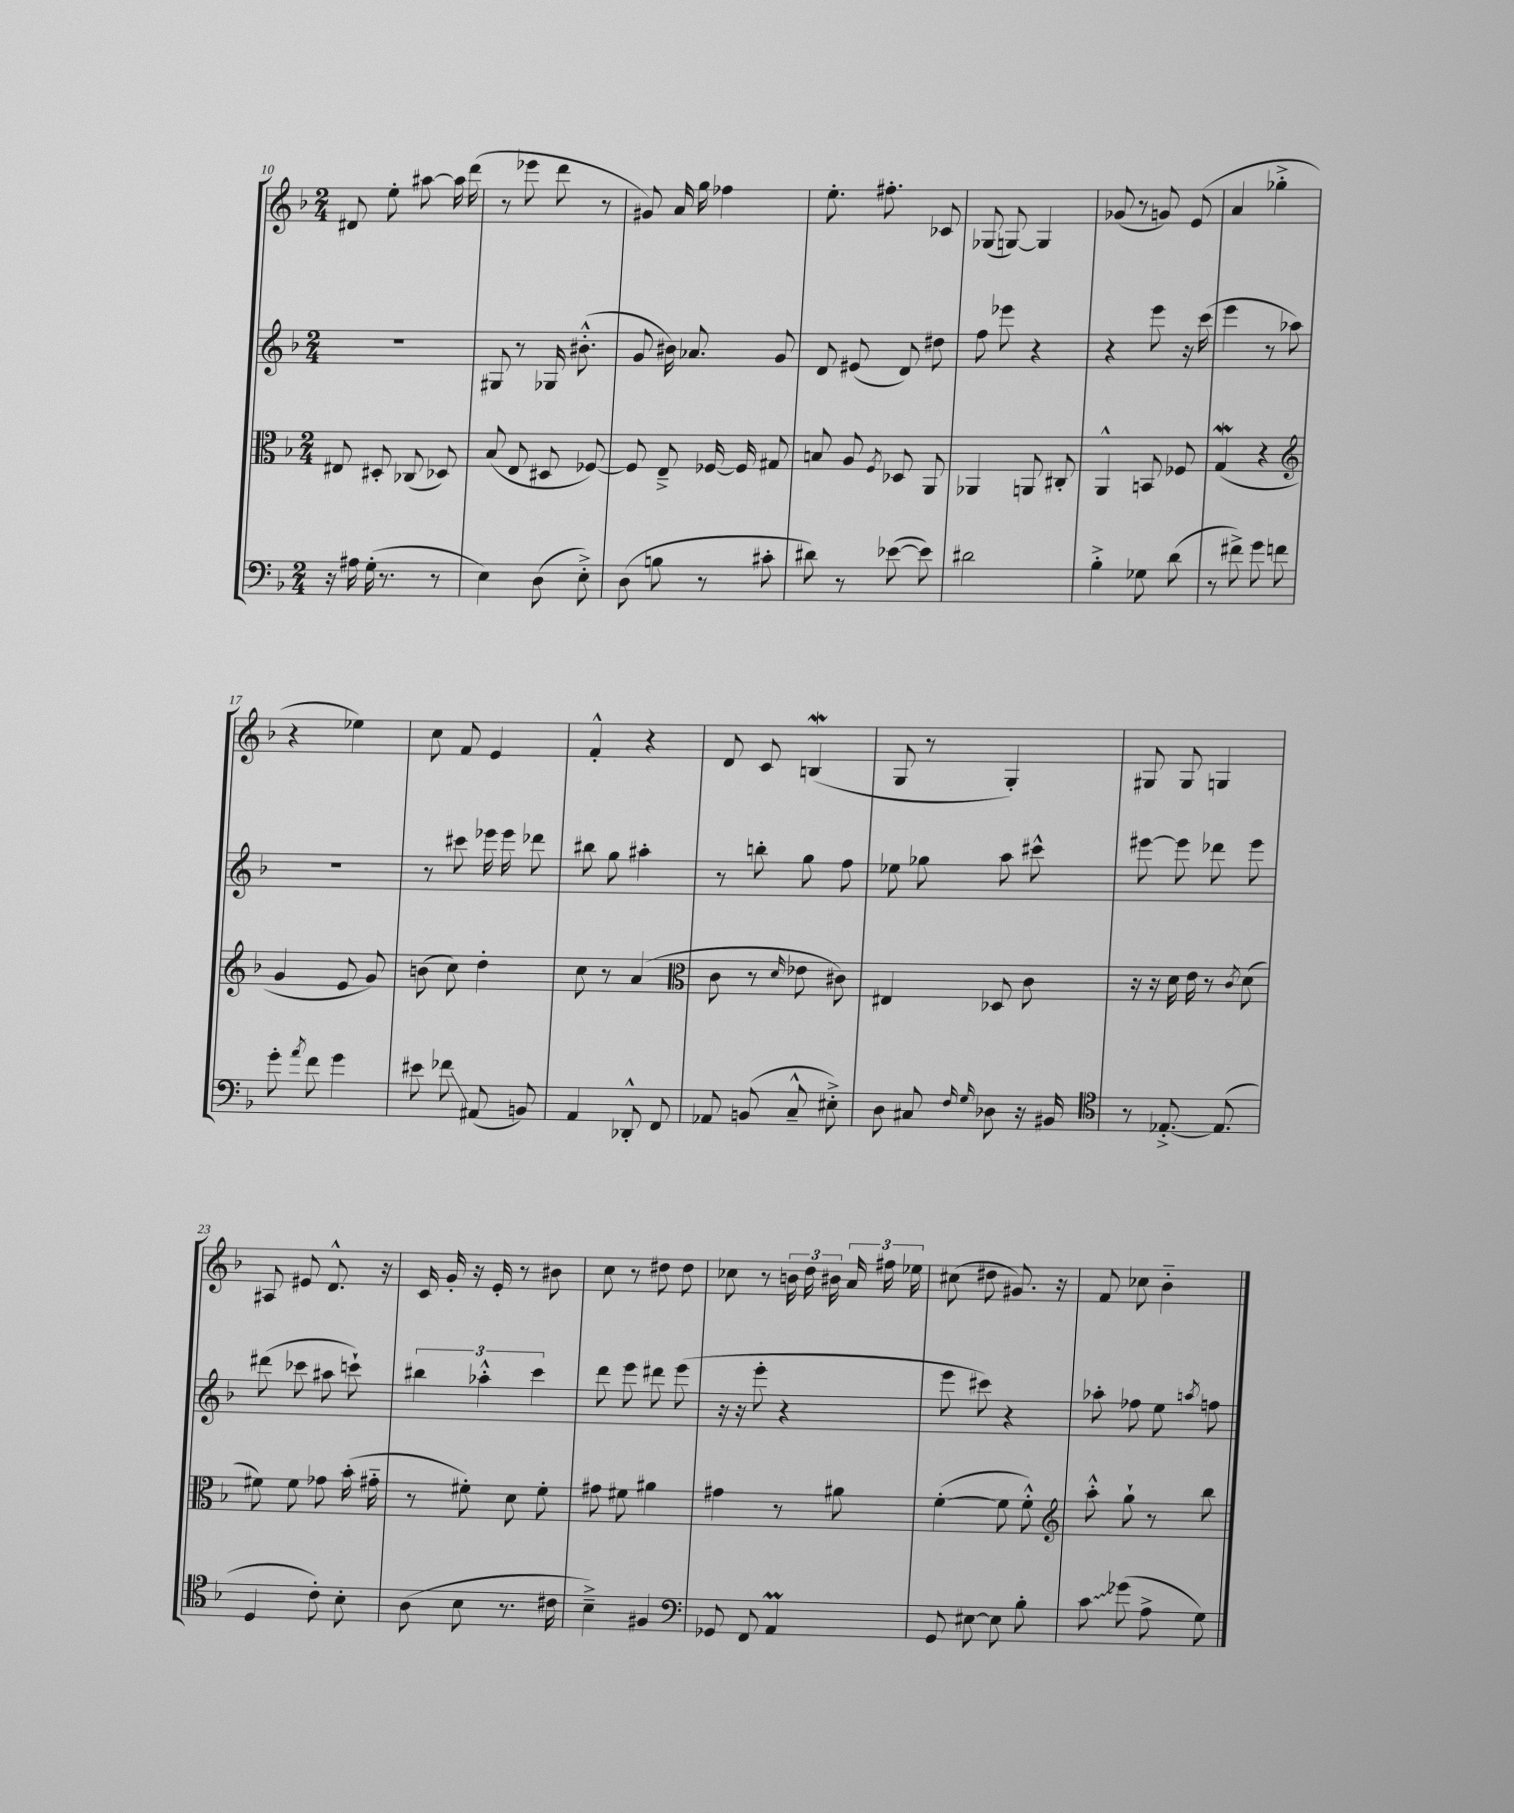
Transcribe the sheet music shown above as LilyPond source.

<<
\new StaffGroup <<
\new Staff = "s0" {
    \clef treble \key f \major \numericTimeSignature \time 2/4
    \autoBeamOff dis'8 e''8-. ais''8~ ais''16 d'''16( |
    r8 ees'''8 d'''8 r8 |
    gis'8) a'16 g''16 fes''4 |
    e''8.-. fis''8.-. ces'8 |
    ges8( g8~) g4 |
    ges'8( r8 g'8) e'8( |
    a'4 ges''4-.-> |
    r4 ees''4) |
    c''8 f'8 e'4 |
    f'4-.-^ r4 |
    d'8 c'8 b4\mordent( |
    g8 r8 g4-.) |
    gis8 gis8 g4 |
    ais8 eis'8 d'8.-^ r16 |
    c'16 g'16-. r16 e'16-. r8 bis'8 |
    c''8 r8 dis''8 dis''8 |
    ces''8 r8 \tuplet 3/2 { b'16 d''16 bis'16 } \tuplet 3/2 { a'16 fis''16 ees''16 } |
    cis''8( dis''8 gis'8.) r16 |
    f'8 ces''8 bes'4-_ \bar "|." |
}
\new Staff = "s1" {
    \clef treble \key f \major \numericTimeSignature \time 2/4
    \autoBeamOff r2 |
    gis8 r8 ges16 bis'8.-.-^( |
    g'8 bis'16) aes'8. g'8 |
    d'8 eis'8( d'8) dis''8 |
    f''8 ees'''8 r4 |
    r4 e'''8 r16 c'''16( |
    e'''4 r8 aes''8) |
    R2 |
    r8 cis'''8 ees'''16 ees'''16 des'''8 |
    bis''8 g''8 ais''4-. |
    r8 b''8-. g''8 f''8 |
    ees''8 ges''8 a''8 cis'''8-^ |
    eis'''8~ eis'''8 des'''8 eis'''8 |
    dis'''8( ces'''8 ais''8 c'''8-!) |
    \tuplet 3/2 { bis''4 aes''4-.-^ c'''4 } |
    d'''8 e'''8 dis'''8 e'''8( |
    r16 r16 e'''8-. r4 |
    e'''8 cis'''8) r4 |
    aes''8-. fes''8 e''8 \acciaccatura { a''8 } f''8 \bar "|." |
}
\new Staff = "s2" {
    \clef alto \key f \major \numericTimeSignature \time 2/4
    \autoBeamOff eis8 dis8-. ces8( des8) |
    bes8( e8 dis8 fes8~) |
    fes8 e8---> fes16~ fes16 gis8 |
    b8 a8 \acciaccatura { f8 } des8 a,8 |
    aes,4 a,8 cis8-. |
    a,4-^ b,8 fes8 |
    g4\mordent( r4 |
    \clef treble g'4 e'8 g'8) |
    b'8( c''8) d''4-. |
    c''8 r8 a'4( |
    \clef alto c'8 r8 \grace { d'16 } ees'8 cis'8) |
    eis4 des8 c'8 |
    r16 r16 d'16 e'16 r8 \acciaccatura { c'8 } d'8( |
    fis'8) fis'8 ges'8 bes'16-.( gis'16-_ |
    r8 fis'8-.) d'8 fis'8-. |
    gis'8 fis'8 ais'4 |
    gis'4 r8 ais'8 |
    f'4~-.( f'8 f'8-.-^) |
    \clef treble a''8-.-^ g''8-! r8 bes''8 \bar "|." |
}
\new Staff = "s3" {
    \clef bass \key f \major \numericTimeSignature \time 2/4
    \autoBeamOff r16 ais16 g16-.( r8. r8 |
    e4) d8( e8-.->) |
    d8( b8 r8 cis'8-. |
    dis'8) r8 ees'8~( ees'8) |
    dis'2 |
    bes4-.-> ges8 d'8( |
    r8 fis'8->) g'8 f'8 |
    g'8-. \acciaccatura { a'8 } f'8 g'4 |
    eis'8 fes'8\glissando ais,8( b,8) |
    a,4 des,8-.-^ f,8 |
    aes,8 b,8( c8---^ eis8-.->) |
    d8 cis8 \grace { f16 g16 } des8 r16 bis,16 |
    \clef tenor r8 ees8.~-.-> ees8.( |
    d4 c'8-.) bes8-. |
    a8( bes8 r8. cis'16 |
    bes4--->) fis4 |
    \clef bass ges,8 f,8 a,4\prall |
    g,8 eis8~ eis8 bes8-. |
    \once \override Glissando.style = #'zigzag c'8\glissando ges'8( a8-> g8) \bar "|." |
}
>>
>>
\layout { \context { \Score currentBarNumber = #10 } }
